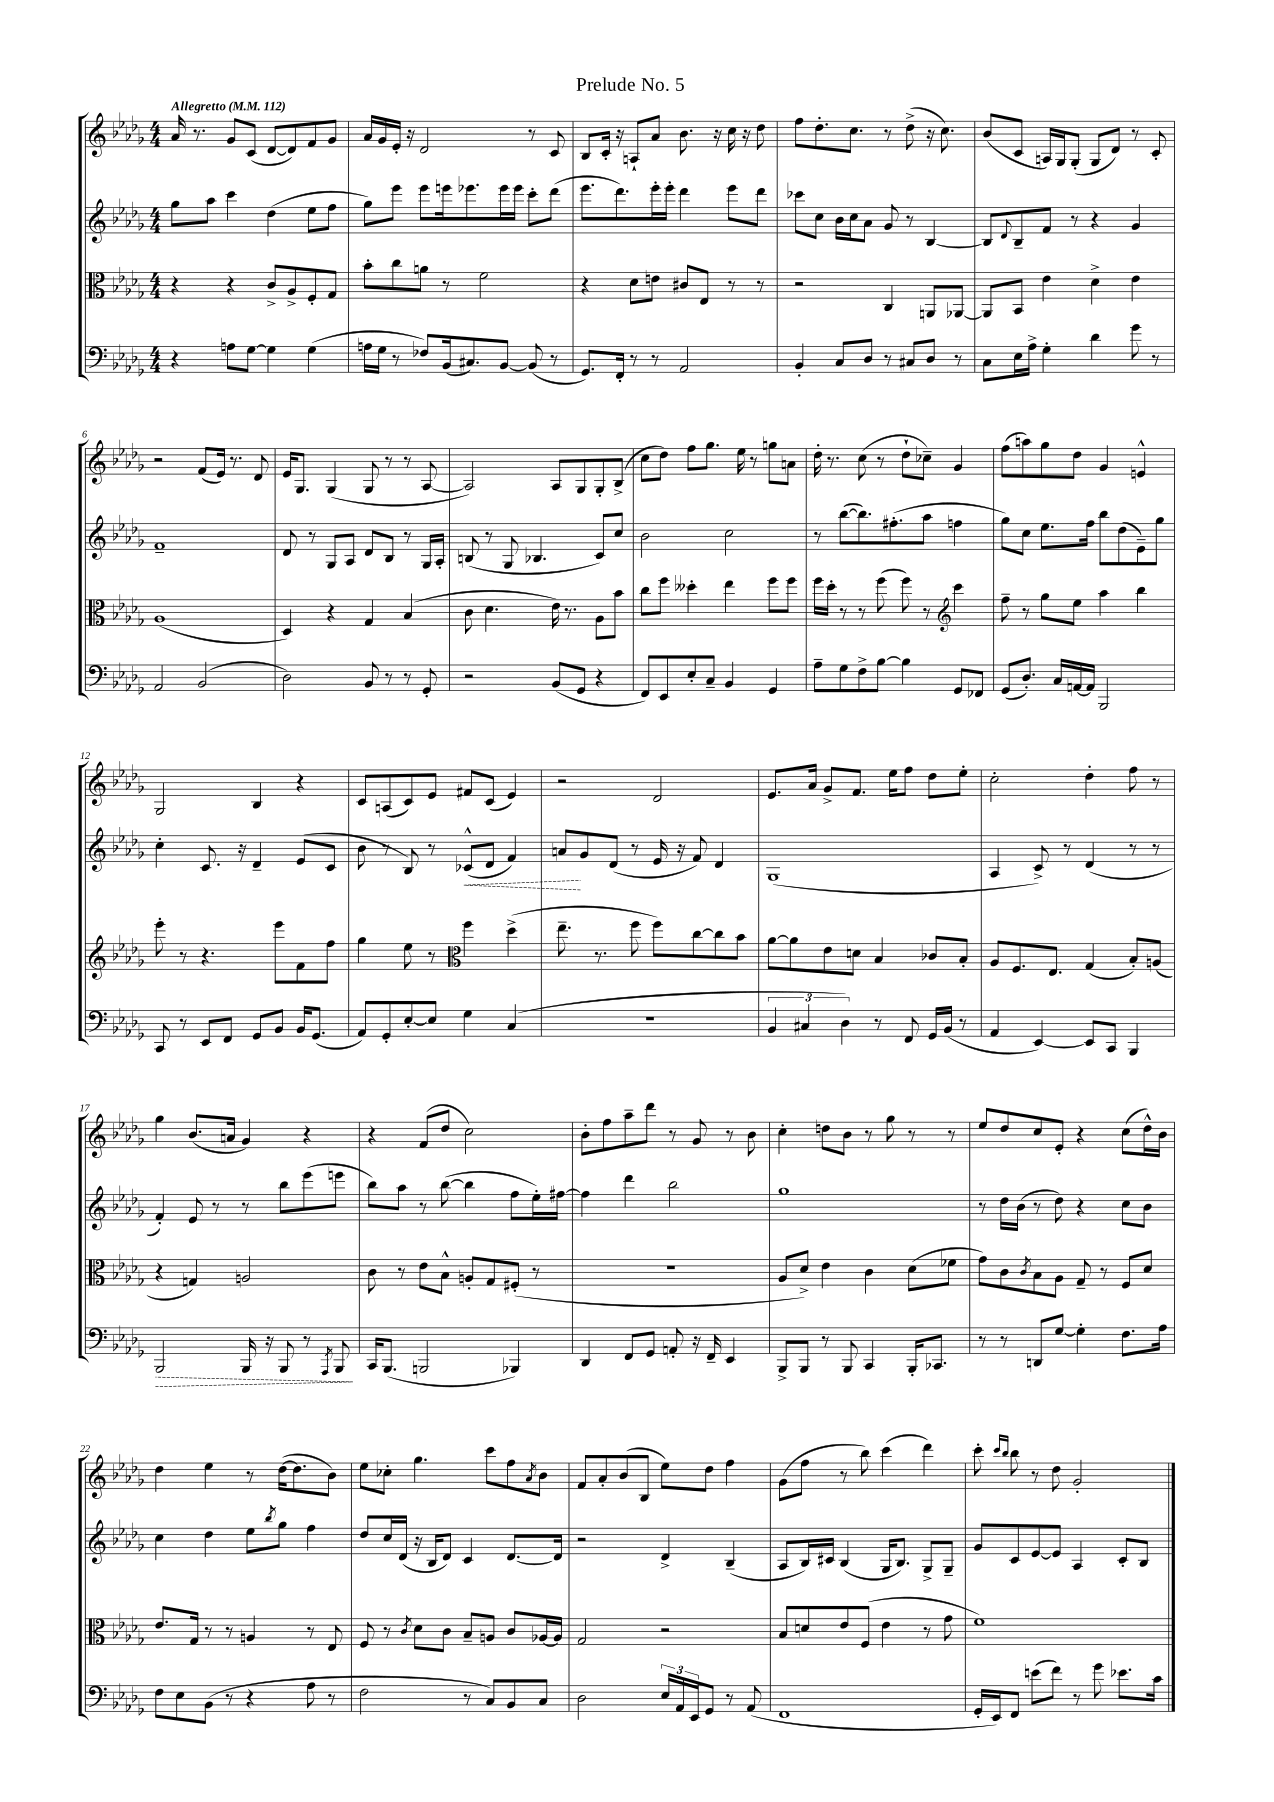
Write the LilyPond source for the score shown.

\header { title = "Prelude No. 5" }
<<
\new StaffGroup <<
\new Staff = "s0" {
    \clef treble \key des \major \numericTimeSignature \time 4/4 \tempo "Allegretto" 4 = 112
    aes'16 r8. ges'8 c'8( des'8~ des'8) f'8 ges'8 |
    aes'16 ges'16 ees'16-. r16 des'2 r8 c'8 |
    bes8 c'16-. r16 a8-! aes'8 bes'8. r16 c''16 r16 des''8 |
    f''8 des''8.-. c''8. r8 des''8->( r16 c''8.) |
    bes'8( c'8 a16) ges16 ges8-.( ges8 des'8) r8 c'8-. |
    r2 f'8( ees'16) r8. des'8 |
    ees'16 ges8. ges4( ges8 r8 r8 aes8~ |
    aes2) aes8 ges8 ges8-. bes8->( |
    c''8 des''8) f''8 ges''8. ees''16 r8 g''8 a'8 |
    des''16-. r8. c''8( r8 des''8-! ces''8--) ges'4 |
    f''8( a''8) ges''8 des''8 ges'4 e'4-^ |
    ges2 bes4 r4 |
    c'8 a8( c'8) ees'8 fis'8 c'8( ees'4) |
    r2 des'2 |
    ees'8. aes'16 ges'8-> f'8. ees''16 f''8 des''8 ees''8-. |
    c''2-. des''4-. f''8 r8 |
    ges''4 bes'8.( a'16 ges'4) r4 |
    r4 f'8( des''8 c''2) |
    bes'8-. f''8 aes''8-- des'''8 r8 ges'8 r8 bes'8 |
    c''4-. d''8 bes'8 r8 ges''8 r8 r8 |
    ees''8 des''8 c''8 ees'8-. r4 c''8( des''16-^) bes'16 |
    des''4 ees''4 r8 des''16~( des''8. bes'8) |
    ees''8 ces''8-. ges''4. c'''8 f''8 \acciaccatura { aes'8 } bes'8 |
    f'8 aes'8-. bes'8( bes8 ees''8) des''8 f''4 |
    ges'8( f''8 r8 bes''8) c'''4( des'''4) |
    c'''8-. \grace { c'''16 bes''16 } bes''8 r8 des''8 ges'2-. \bar "|." |
}
\new Staff = "s1" {
    \clef treble \key des \major \numericTimeSignature \time 4/4
    ges''8 aes''8 c'''4 des''4( ees''8 f''8 |
    ges''8) ees'''8 ees'''8 e'''16 ees'''8. ees'''16 ees'''16 c'''8-. des'''8( |
    ees'''8. des'''8.) ees'''16-. ees'''16-. des'''4 ees'''8 des'''8 |
    ces'''8 c''8 bes'16 c''16 aes'8 ges'8 r8 bes4~ |
    bes8 \appoggiatura { des'8 } bes8-- f'8 r8 r4 ges'4 |
    f'1-- |
    des'8 r8 ges8 aes8 des'8 bes8 r8 ges16 aes16-. |
    b8( r8 ges8 bes4. c'8) c''8 |
    bes'2 c''2 |
    r8 bes''8~( bes''8.) fis''8.-.( aes''8 f''4 |
    ges''8) c''8 ees''8. f''16 bes''8 des''8( ees'8--) ges''8 |
    c''4-. c'8. r16 des'4-- ees'8( c'8 |
    bes'8 r8 bes8) r8 \once \override Hairpin.style = #'dashed-line ces'8-^\<( des'8 f'4) |
    a'8\! ges'8 des'8( r8 ees'16 r16 f'8) des'4 |
    ges1( |
    aes4 c'8->) r8 des'4( r8 r8 |
    f'4-.) ees'8 r8 r8 bes''8 ees'''8( e'''8 |
    bes''8) aes''8 r8 bes''8~( bes''4 f''8 ees''16-.) fis''16~ |
    fis''4 des'''4 bes''2 |
    ges''1 |
    r8 des''16 bes'16( r8 des''8) r4 c''8 bes'8 |
    c''4 des''4 ees''8 \acciaccatura { bes''8 } ges''8 f''4 |
    des''8 c''16 des'16( r16 bes16 des'8) c'4 des'8.~ des'16 |
    r2 des'4-> bes4--( |
    aes8 bes16) cis'16 bes4( ges16 bes8.) ges8-> ges8-- |
    ges'8 c'8 ees'8~ ees'8 aes4 c'8-. bes8 \bar "|." |
}
\new Staff = "s2" {
    \clef alto \key des \major \numericTimeSignature \time 4/4
    r4 r4 c'8-> aes8-> f8-. ges8 |
    bes'8-. c''8 a'8 r8 f'2 |
    r4 des'8 e'8 cis'8 ees8 r8 r8 |
    r2 c4 a,8 aes,8~ |
    aes,8 bes,8 ees'4 des'4-> ees'4 |
    aes1( |
    des4) r4 ges4 bes4( |
    c'8 des'4. ees'16) r8. aes8 bes'8 |
    c''8 f''8 deses''4-. ees''4 f''8 f''8 |
    f''16 des''16-. r8 r8 f''8( f''8) r8 \clef treble c'''4 |
    f''8-- r8 ges''8 ees''8 aes''4 bes''4 |
    ees'''8-. r8 r4. ees'''8 f'8 f''8 |
    ges''4 ees''8 r8 \clef alto f''4 des''4->( |
    ees''8.-- r8. f''8 f''8) c''8~ c''8 bes'8 |
    aes'8~ aes'8 ees'8 d'8 bes4 ces'8 bes8-. |
    aes8 f8. ees8. ges4( bes8-.) a8( |
    r4 g4) a2 |
    c'8 r8 ees'8 bes8-^ a8-. ges8 fis8-.( r8 |
    R1 |
    aes8 des'8->) ees'4 c'4 des'8( fes'8 |
    ges'8) c'8 \acciaccatura { c'8 } bes8 aes8 ges8-- r8 f8 des'8 |
    ees'8. ges16 r8 r8 a4 r8 ees8 |
    f8 r8 \acciaccatura { c'8 } des'8 c'8 bes8-- a8 c'8 aes16~ aes16 |
    ges2 r2 |
    bes8 d'8 ees'8 f8( ees'4 r8 ges'8 |
    f'1) \bar "|." |
}
\new Staff = "s3" {
    \clef bass \key des \major \numericTimeSignature \time 4/4
    r4 a8 ges8~ ges4 ges4( |
    a16 ges16 r8 fes8) bes,16( cis8.) bes,8~ bes,8( r8 |
    ges,8.) f,16-. r8 r8 aes,2 |
    bes,4-. c8 des8 r8 cis8 des8 r8 |
    c8 ees16 aes16-> ges4-. des'4 ges'8 r8 |
    aes,2 bes,2( |
    des2) bes,8 r8 r8 ges,8-. |
    r2 bes,8( ges,8 r4 |
    f,8) ees,8 ees8-. c8-- bes,4 ges,4 |
    aes8-- ges8 f8-> bes8~ bes4 ges,8 fes,8 |
    ges,8( des8.-.) c16 a,16~ a,16 bes,,2 |
    c,8 r8 ees,8 f,8 ges,8 bes,8 bes,16 ges,8.( |
    aes,8) ges,8-. ees8~-. ees8 ges4 c4( |
    R1 |
    \tuplet 3/2 { bes,4 cis4 des4) } r8 f,8 ges,16 bes,16( r8 |
    aes,4 ees,4~) ees,8 c,8 bes,,4 |
    \once \override Hairpin.style = #'dashed-line bes,,2\> bes,,16 r16 bes,,8 r8 \acciaccatura { aes,,8 } bes,,8\! |
    c,16 bes,,8.( b,,2 bes,,4) |
    des,4 f,8 ges,8 a,8-. r16 f,16-- ees,4 |
    bes,,8-> bes,,8 r8 bes,,8 c,4 bes,,16-. ces,8. |
    r8 r8 d,8 ges8~ ges4-. f8. aes16 |
    f8 ees8 bes,8( r8 r4 aes8 r8 |
    f2 r8 c8) bes,8 c8 |
    des2 \tuplet 3/2 { ees16 aes,16 ees,16 } ges,8 r8 aes,8( |
    f,1 |
    ges,16-. ees,16) f,8 e'8( f'8) r8 ges'8 ees'8. c'16 \bar "|." |
}
>>
>>
